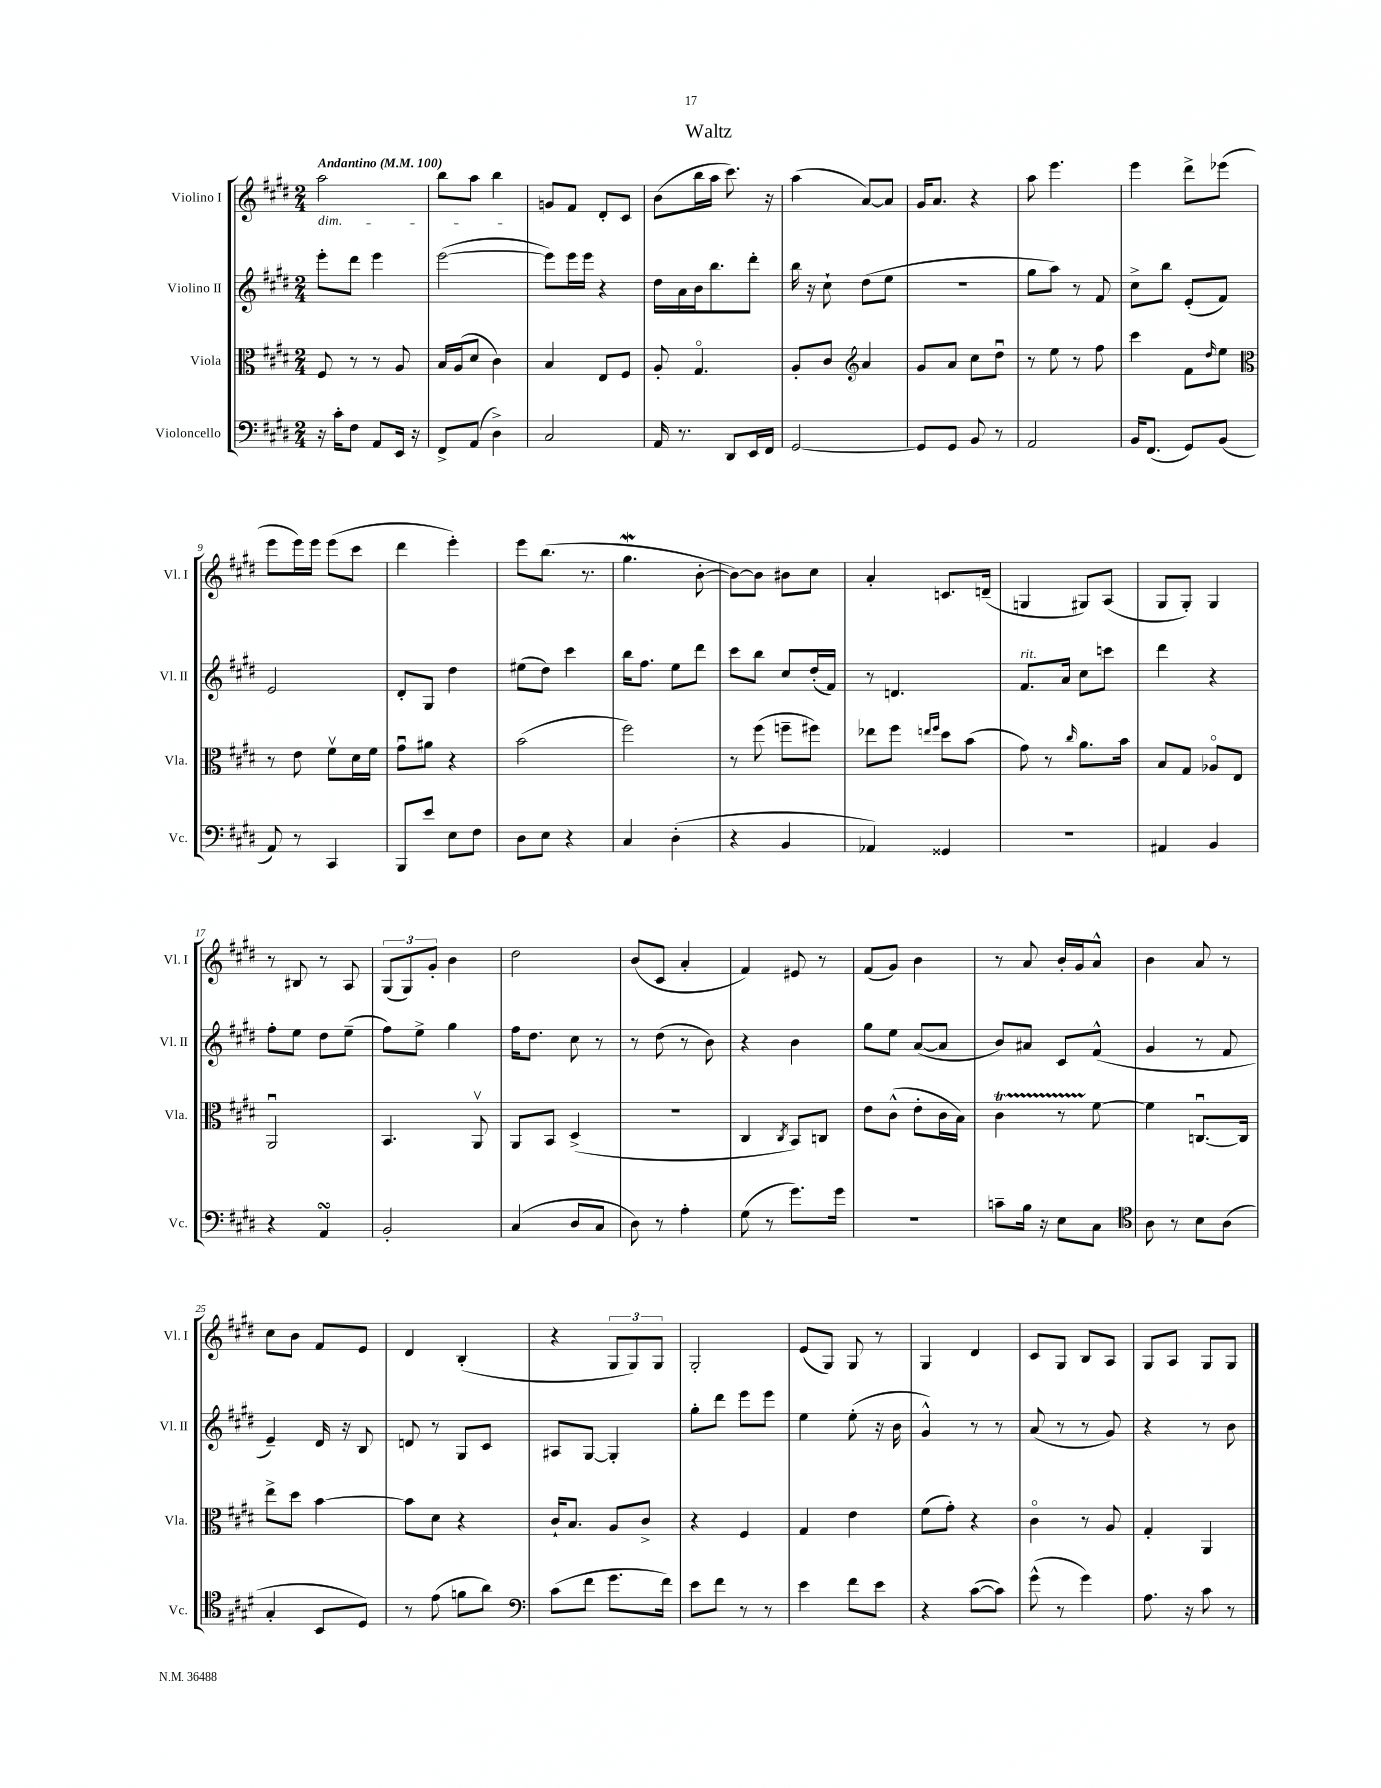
\header { title = "Waltz" }
<<
\new StaffGroup <<
\new Staff = "s0" \with { instrumentName = "Violino I" shortInstrumentName = "Vl. I" } {
    \clef treble \key e \major \numericTimeSignature \time 2/4 \tempo "Andantino" 4 = 100
    a''2\dim |
    b''8 a''8 b''4\! |
    g'8 fis'8 dis'8-. cis'8 |
    b'8( b''16 a''16 cis'''8.) r16 |
    a''4( a'8~) a'8 |
    gis'16 a'8. r4 |
    a''8 e'''4. |
    e'''4 dis'''8-> ees'''8( |
    e'''8 e'''16) e'''16 e'''8( cis'''8 |
    dis'''4 e'''4-.) |
    e'''8 b''8.( r8. |
    gis''4.\mordent b'8~-. |
    b'8~) b'8 bis'8 cis''8 |
    a'4-. c'8. d'16--( |
    g4 gis8) a8( |
    gis8 gis8-.) gis4 |
    r8 bis8 r8 a8 |
    \tuplet 3/2 { gis8( gis8) gis'8-. } b'4 |
    dis''2 |
    b'8( cis'8 a'4-. |
    fis'4) eis'8 r8 |
    fis'8( gis'8) b'4 |
    r8 a'8 b'16-. gis'16 a'8-^ |
    b'4 a'8 r8 |
    cis''8 b'8 fis'8 e'8 |
    dis'4 b4-.( |
    r4 \tuplet 3/2 { gis8 gis8) gis8 } |
    gis2-. |
    e'8( gis8) gis8 r8 |
    gis4 dis'4 |
    cis'8 gis8 b8 a8 |
    gis8 a8 gis8 gis8 \bar "|." |
}
\new Staff = "s1" \with { instrumentName = "Violino II" shortInstrumentName = "Vl. II" } {
    \clef treble \key e \major \numericTimeSignature \time 2/4
    e'''8-. dis'''8 e'''4 |
    e'''2~( |
    e'''8) e'''16 e'''16 r4 |
    dis''16 a'16 b'16 b''8. dis'''8-. |
    b''16 r16 cis''8-! dis''8( e''8 |
    r2 |
    gis''8 a''8) r8 fis'8 |
    cis''8-> b''8 e'8-.( fis'8) |
    e'2 |
    dis'8-. gis8 dis''4 |
    eis''8( dis''8) cis'''4 |
    b''16 fis''8. e''8 dis'''8 |
    cis'''8 b''8 cis''8 dis''16-.( fis'16) |
    r8 d'4. |
    fis'8.^\markup { \italic "rit." } a'16 cis''8 c'''8 |
    dis'''4 r4 |
    fis''8-. e''8 dis''8 e''8--( |
    fis''8) e''8-> gis''4 |
    fis''16 dis''8. cis''8 r8 |
    r8 dis''8( r8 b'8) |
    r4 b'4 |
    gis''8 e''8 a'8~( a'8 |
    b'8) ais'8 cis'8 fis'8-^( |
    gis'4 r8 fis'8 |
    e'4--) dis'16 r16 b8 |
    d'8 r8 gis8 cis'8 |
    ais8 gis8~ gis4-. |
    gis''8-. dis'''8 e'''8 e'''8 |
    e''4 e''8-.( r16 b'16 |
    gis'4-^) r8 r8 |
    a'8( r8 r8 gis'8) |
    r4 r8 b'8 \bar "|." |
}
\new Staff = "s2" \with { instrumentName = "Viola" shortInstrumentName = "Vla." } {
    \clef alto \key e \major \numericTimeSignature \time 2/4
    fis8 r8 r8 a8 |
    b16 a16( dis'8 cis'4) |
    b4 e8 fis8 |
    a8-. gis4.\flageolet |
    a8-. cis'8 \clef treble a'4 |
    gis'8 a'8 cis''8 dis''8\downbow |
    r8 e''8 r8 fis''8 |
    cis'''4 fis'8 \grace { dis''16 } e''8 |
    \clef alto r8 e'8 fis'8\upbow dis'16 fis'16 |
    gis'8\downbow ais'8 r4 |
    b'2( |
    fis''2) |
    r8 fis''8( f''8-- fis''8) |
    ees''8 fis''8 \grace { e''16 fis''16 } dis''8 b'8( |
    gis'8) r8 \grace { cis''16 } a'8. b'16 |
    b8 gis8 aes8\flageolet e8 |
    a,2\downbow |
    b,4. a,8\upbow |
    a,8 b,8 dis4->( |
    R2 |
    cis4 \acciaccatura { cis8 } b,8) c8 |
    e'8 cis'8-^( e'8-. cis'16 b16) |
    cis'4\startTrillSpan r8 fis'8~\stopTrillSpan |
    fis'4 c8.~\downbow c16 |
    e''8-> dis''8 b'4~ |
    b'8 dis'8 r4 |
    cis'16-! b8. a8 cis'8-> |
    r4 fis4 |
    gis4 e'4 |
    fis'8( gis'8-.) r4 |
    cis'4\flageolet r8 a8 |
    gis4-. a,4 \bar "|." |
}
\new Staff = "s3" \with { instrumentName = "Violoncello" shortInstrumentName = "Vc." } {
    \clef bass \key e \major \numericTimeSignature \time 2/4
    r16 cis'16-. fis8 a,8 e,16 r16 |
    fis,8-> a,8( dis4->) |
    cis2 |
    a,16 r8. dis,8 e,16 fis,16 |
    gis,2~ |
    gis,8 gis,8 b,8 r8 |
    a,2 |
    b,16 fis,8.( gis,8) b,8( |
    a,8) r8 cis,4 |
    b,,8 e'8 e8 fis8 |
    dis8 e8 r4 |
    cis4 dis4-.( |
    r4 b,4 |
    aes,4) gisis,4 |
    r2 |
    ais,4 b,4 |
    r4 a,4\turn |
    b,2-. |
    cis4( dis8 cis8 |
    dis8) r8 a4-. |
    gis8( r8 gis'8.) gis'16 |
    R2 |
    c'8-- b16 r16 e8 cis8 |
    \clef tenor a8 r8 b8 a8( |
    gis4-. b,8 dis8) |
    r8 e'8( f'8 a'8) |
    \clef bass cis'8( fis'8 gis'8. fis'16) |
    e'8 fis'8 r8 r8 |
    e'4 fis'8 e'8 |
    r4 cis'8~( cis'8) |
    gis'8-^( r8 gis'4) |
    a8. r16 cis'8 r8 \bar "|." |
}
>>
>>
